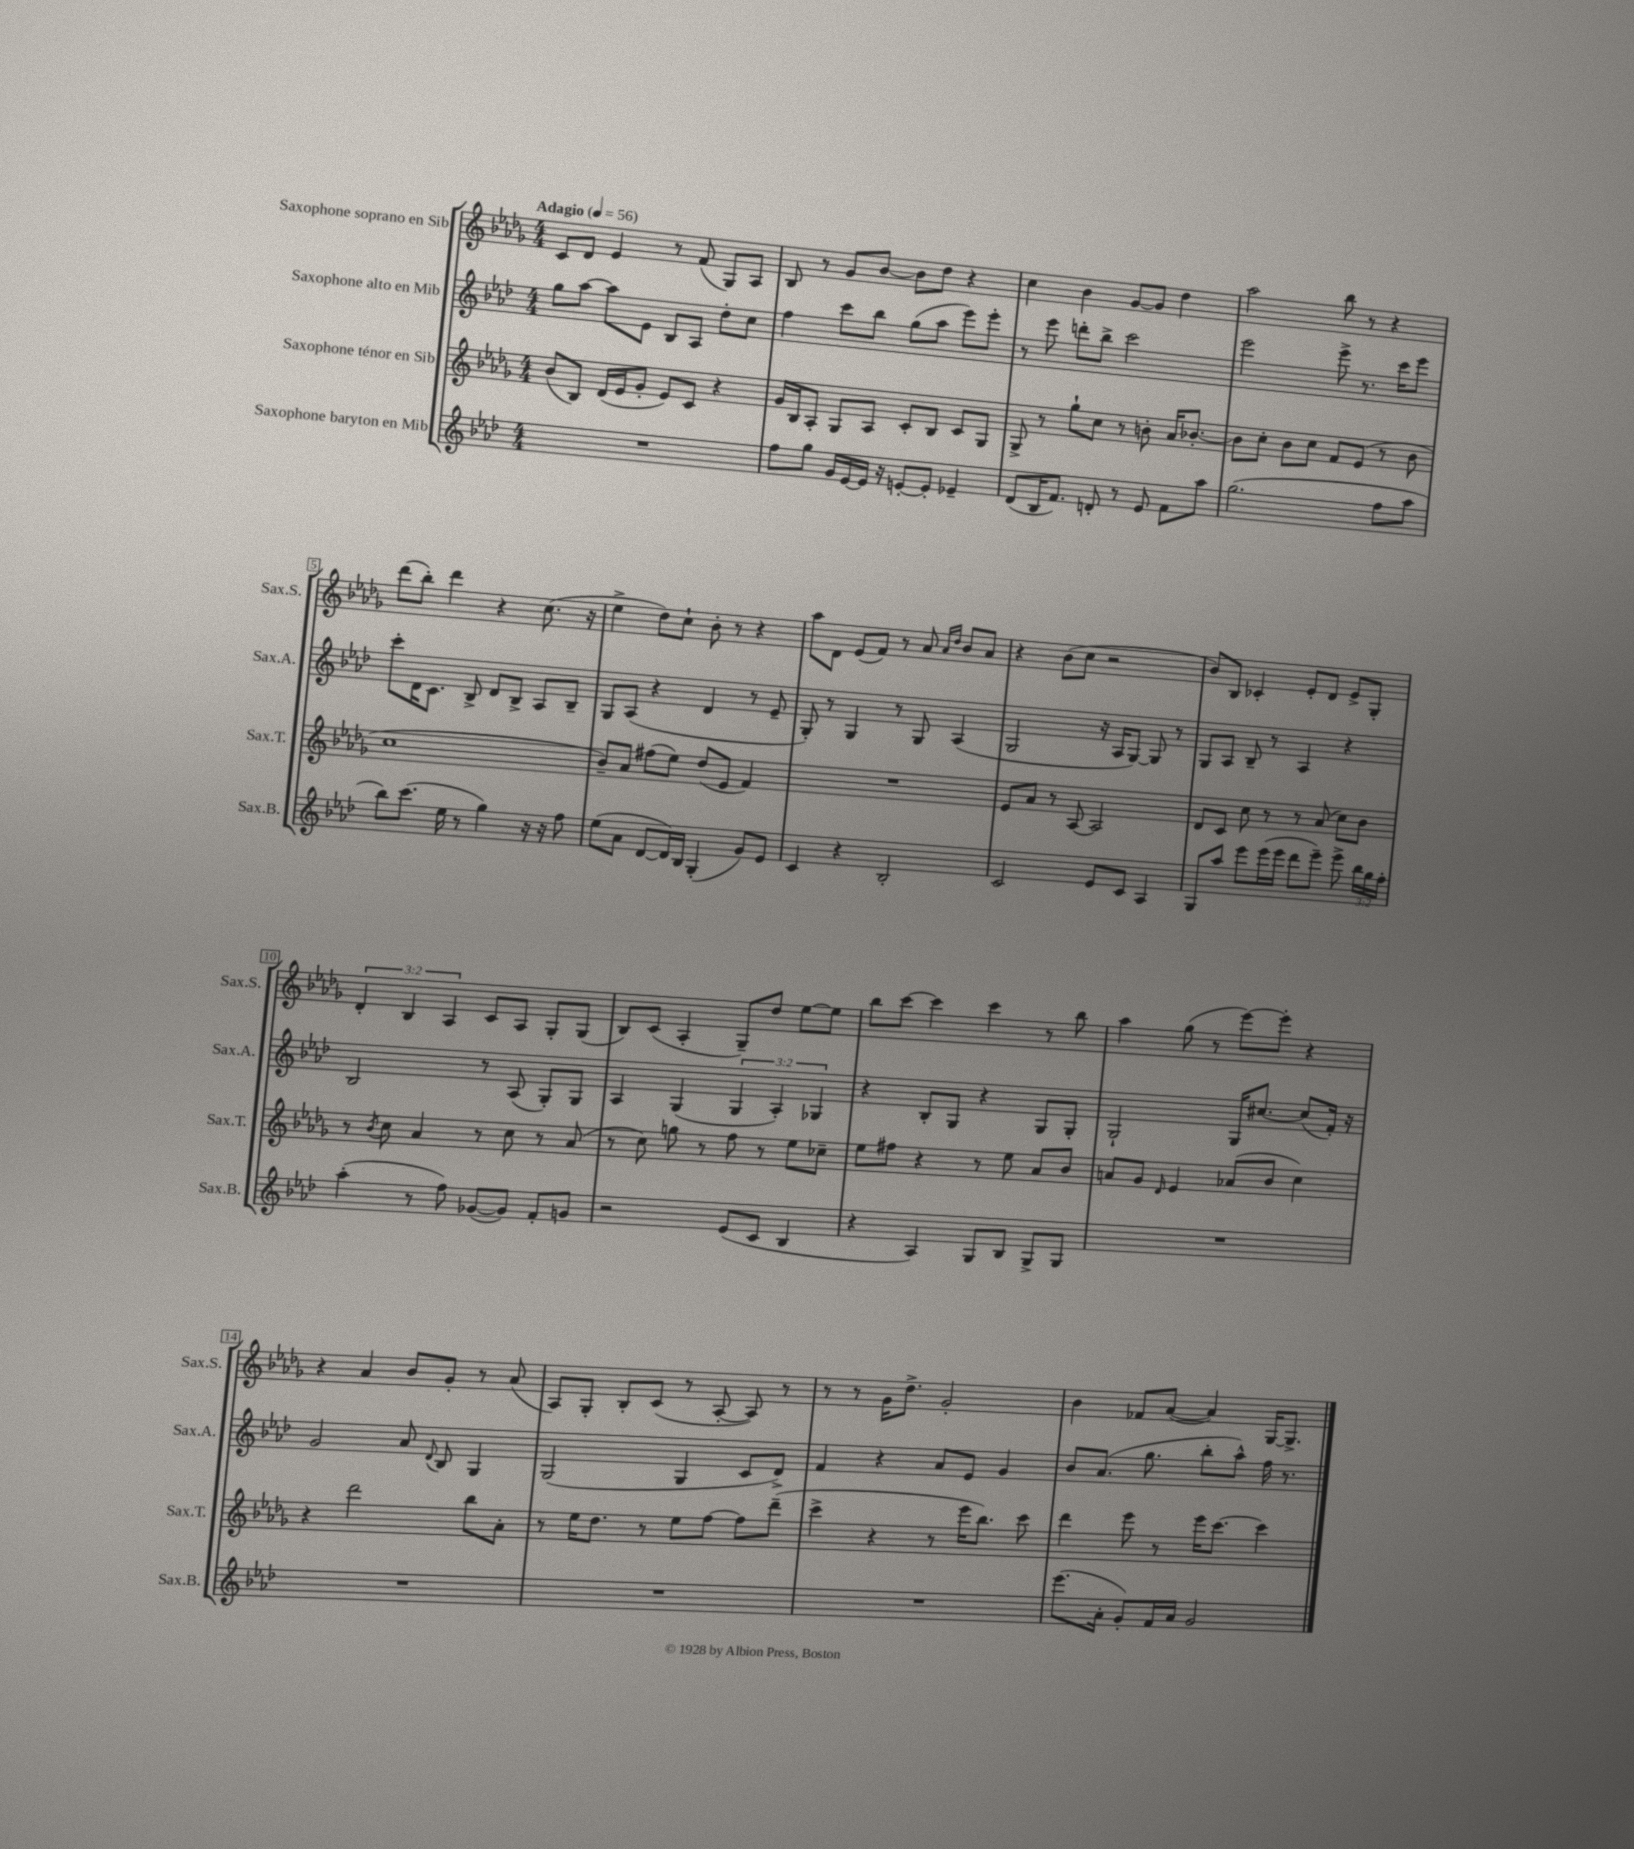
<<
\new StaffGroup <<
\new Staff = "s0" \with { instrumentName = "Saxophone soprano en Sib" shortInstrumentName = "Sax.S." } {
    \clef treble \key des \major \numericTimeSignature \time 4/4 \override Staff.TupletNumber.text = #tuplet-number::calc-fraction-text \tempo "Adagio" 4 = 56
    \autoBeamOff c'8[ des'8] ees'4 r8 f'8( ges8[) aes8] |
    bes8 r8 ges'8[ bes'8]~ bes'8[ des''8] r4 |
    c''4 bes'4 ges'8[~ ges'8] des''4 |
    aes''2 bes''8 r8 r4 |
    des'''8[( bes''8]-.) des'''4 r4 c''8.( r16 |
    ees''4-> des''8[) c''8]-! bes'8-. r8 r4 |
    aes''8[ des'8] ees'8[( f'8]) r8 aes'8 \grace { aes'16[ des''16] } bes'8[ aes'8] |
    r4 bes'8[( c''8] r2 |
    bes'8[) bes8] ces'4-. ees'8[-. des'8] ees'8[-> ges8]-. |
    \tuplet 3/2 { des'4-. bes4 aes4 } c'8[ aes8] ges8[-. ges8]( |
    bes8[) c'8]( aes4-. ges8[--) des''8] ees''8[~ ees''8] |
    bes''8[ c'''8]~ c'''4 c'''4 r8 bes''8 |
    aes''4 ges''8( r8 ees'''8[~) ees'''8]-. r4 |
    r4 aes'4 bes'8[ ges'8]-. r8 aes'8( |
    aes8[) ges8]-. bes8[-. c'8]( r8 aes8~-. aes8) r8 |
    r8 r8 ges'16[ des''8.]-> ges'2-. |
    bes'4 fes'8[ aes'8]~( aes'4) ges16[~ ges8.]-> \bar "|." |
}
\new Staff = "s1" \with { instrumentName = "Saxophone alto en Mib" shortInstrumentName = "Sax.A." } {
    \clef treble \key aes \major \numericTimeSignature \time 4/4 \override Staff.TupletNumber.text = #tuplet-number::calc-fraction-text
    \autoBeamOff g''8[ aes''8]~ aes''8[ ees'8] bes8[ aes8] des''8[-. c''8] |
    f''4 c'''8[ bes''8] g''8[( aes''8] ees'''8[) ees'''8]-. |
    r8 ees'''8 d'''8[-. bes''8]-> c'''2 |
    ees'''2 ees'''8-> r8. c'''16[ ees'''8] |
    c'''8[-. des'16 c'8.] bes8-> des'8[ bes8]-> aes8[ bes8]-- |
    g8[ aes8]( r4 des'4 r8 ees'8-- |
    g8-.) r8 g4 r8 g8 aes4( |
    g2 r16 aes16[ g8]~) g8 r8 |
    g8[ aes8] bes8-- r8 aes4 r4 |
    bes2 r8 aes8( g8[-.) g8] |
    aes4 g4( \tuplet 3/2 { g4 aes4-.) ges4 } |
    r4 bes8[-. g8] r4 g8[ g8]-. |
    g2-! g16[ cis''8.]~ cis''8[( f'16]-.) r16 |
    g'2 aes'8 \appoggiatura { des'8 } bes8 g4 |
    g2( g4 c'8[ des'8]->) |
    f'4 r4 aes'8[ ees'8] g'4 |
    bes'8[ aes'8.]( g''8. bes''8[-. aes''8]-^) f''16 r8. \bar "|." |
}
\new Staff = "s2" \with { instrumentName = "Saxophone ténor en Sib" shortInstrumentName = "Sax.T." } {
    \clef treble \key des \major \numericTimeSignature \time 4/4
    \autoBeamOff bes'8[( bes8]) des'16[( ees'16 ges'8]-. ees'8[) c'8] r4 |
    ges'16[ bes16 aes8]-. ges8[ aes8] c'8[-. bes8] c'8[ ges8] |
    ges8-> r8 ges''8[-! c''8] r8 b'8-. aes'16[ bes'8.]~-. |
    bes'8[ c''8]-. bes'8[ c''8] f'8[ ees'8]( r8 bes'8 |
    c''1 |
    bes'8[--) aes'8] fis''8[( ees''8]) des''8[( ees'8] f'4) |
    R1 |
    ees'8[ aes'8] r8 aes8~ aes2 |
    des'8[ c'8] c''8 r8 r8 aes'8( c''8[) bes'8] |
    r8 \acciaccatura { bes'8 } c''8 aes'4 r8 c''8 r8 aes'8( |
    r8 c''8) g''8 r8 f''8 r8 ees''8[ ces''8]-- |
    ees''8[ fis''8] r4 r8 ees''8 aes'8[ bes'8] |
    a'8[ ges'8] \grace { des'16 } ees'4 aes'8[( bes'8] c''4) |
    r4 des'''2 bes''8[ aes'8]-. |
    r8 ees''16[ des''8.] r8 ees''8[ f''8]~ f''8[ des'''8]--( |
    c'''4-> r4 r8 ees'''16[ bes''8.]) c'''8 |
    des'''4 ees'''8 r8 ees'''16[ c'''8.]~ c'''4 \bar "|." |
}
\new Staff = "s3" \with { instrumentName = "Saxophone baryton en Mib" shortInstrumentName = "Sax.B." } {
    \clef treble \key aes \major \numericTimeSignature \time 4/4 \override Staff.TupletNumber.text = #tuplet-number::calc-fraction-text
    \autoBeamOff R1 |
    f''8[ g''8] g'16[ ees'16~ ees'16] r16 e'8[~-. e'8]-. ees'4-- |
    des'8[( bes16 f'8.]) d'8-. r8 ees'8 f'8[ aes''8] |
    g''2.( f''8[ aes''8] |
    bes''8[) c'''8.]( ees''16 r8 g''4) r16 r16 f''8 |
    ees''8[( aes'8] des'8[~ des'16) bes16] g4-.( g'8[) ees'8] |
    c'4 r4 bes2-. |
    c'2 ees'8[ c'8] aes4 |
    g8[ aes''8] ees'''8[ ees'''16( ees'''16] des'''8[ ees'''8]--) ees'''8-> \tuplet 3/2 { bes''16[ g''16 f''16]-. } |
    aes''4-.( r8 f''8) ges'8[~( ges'8]) f'8[-. g'8] |
    r2 ees'8[( c'8] bes4 |
    r4 aes4) g8[ bes8] g8[-> g8] |
    R1 |
    R1 |
    R1 |
    R1 |
    ees'''8.[( aes'16]-. g'8[-.) f'16 aes'16] g'2 \bar "|." |
}
>>
>>
\layout { \context { \Score \override BarNumber.stencil = #(make-stencil-boxer 0.1 0.3 ly:text-interface::print) } }
